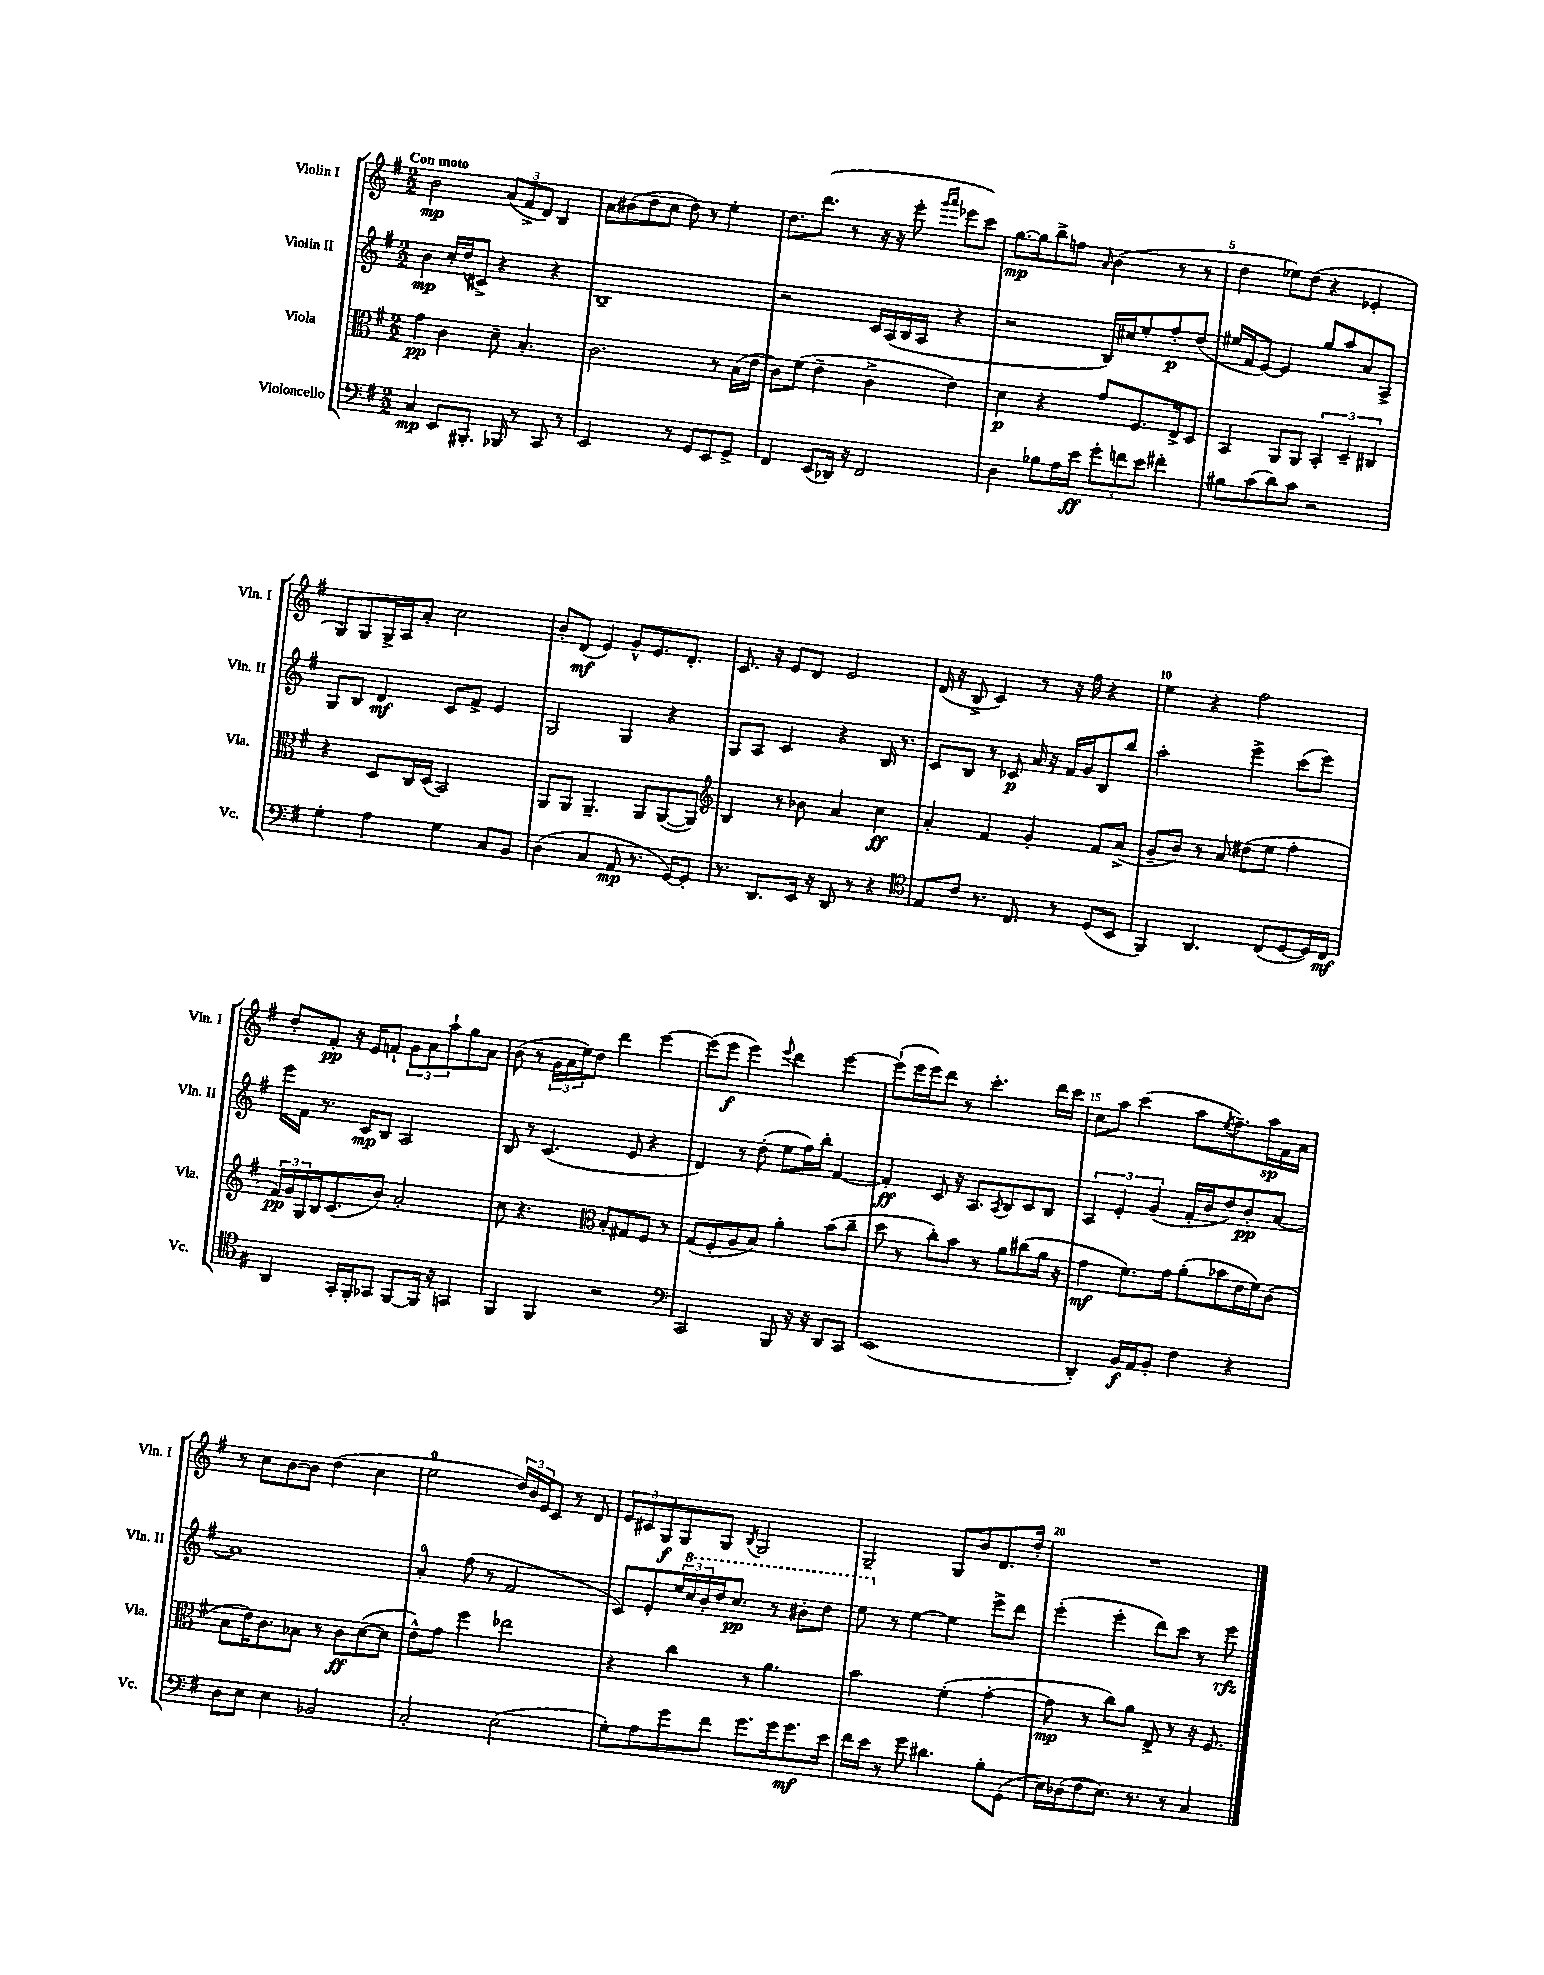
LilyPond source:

<<
\new StaffGroup <<
\new Staff = "s0" \with { instrumentName = "Violin I" shortInstrumentName = "Vln. I" } {
    \clef treble \key g \major \numericTimeSignature \time 2/2 \tempo "Con moto"
    b'2\mp \tuplet 3/2 { a'8( fis'8-> d'8) } b4 |
    a'8 bis'8( d''8 c''8 d''8) r8 e''4-. |
    d''8. d'''8.( r8 r16 r16 e'''8-. \grace { g'''16 a'''16 } ees'''8 c'''8) |
    g''8.~\mp g''16 b''8-> f''8 \grace { a'16 } b'4( r8 r8 |
    d''4 ees''8) d''8( r4 ees'4-. |
    g8) g8 g16-> a16 a'8-. c''2 |
    b'8-. d'8\mf( e'4) g'8-^ e'8. d'8.-. |
    c'8. r16 e'8 d'8 e'2 |
    d'16( r16 b8-> c'4) r8 r16 fis''16 r4 |
    e''4 r4 fis''2 |
    d''8-. fis'8-.\pp r16 e'16 f'8-! \tuplet 3/2 { g'8 a'8 a''8-! } g''8 a'8 |
    b'8( r8 \tuplet 3/2 { g'16 a'16 e''16) } d''8 d'''4 e'''4~ |
    e'''8( e'''8\f e'''4) \appoggiatura { e'''8 } d'''4 e'''4~ |
    e'''8-!( e'''16 e'''16) d'''8 r8 c'''4.-. d'''16 c'''16 |
    c''8 a''8 c'''4( a''8 \acciaccatura { e''8 } fis''8.--) a''16\sp fis'16 a'16 |
    r8 c''8 b'8~ b'8 d''4( c''4 |
    e''2-0 \tuplet 3/2 { d''16) b'16 e'16 } c'8 r8 d'8 |
    \tuplet 3/2 { e'8 cis'8 g8\f } g8 g8 \acciaccatura { b8 } g2 |
    g2-- g8 b'8 d'8. d''16-. |
    R1 \bar "|." |
}
\new Staff = "s1" \with { instrumentName = "Violin II" shortInstrumentName = "Vln. II" } {
    \clef treble \key g \major \numericTimeSignature \time 2/2
    b'4\mp c''16-. d''16( cis'8->) r4 r4 |
    b1-- |
    r2 c'16 a16( b16 a16 r4 |
    r2 b16) cis''16 e''8-. fis''8-.\p d''8( |
    eis''16 fis'16 e'8~) e'4 g''8 a''8 a'8 a8-> |
    g8 b8 d'4\mf c'8 fis'8-> e'4 |
    g2 g4 r4 |
    g8 a8 c'4 r4 b16 r8. |
    c'8 b8 r8 ces'8\p a'16 r16 fis'16 g'16 b8 b''8 |
    a''2-. e'''4-> c'''8( e'''8) |
    e'''16 fis'16 r8. c'16\mp b8 a2 |
    b8 r8 c'4.( e'8 r4 |
    d'4) r8 d''8-.( e''8 fis''16) b''16-. fis'4~ |
    fis'4-.\ff c'8 r16 a8. \acciaccatura { a8 } b8 c'8 b8 |
    \tuplet 3/2 { a4 e'4-. g'4( } fis'16-. b'16 d''8) b'8-.\pp a'8~ |
    a'1 |
    a'4-0-. fis''8( r8 fis'2 |
    c'8) e'8-. \tuplet 3/2 { e''16 \ottava #1 c'''16 b''16-. } d'''16 c'''8.\pp r8 bis''8-. d'''8 |
    e'''8 \ottava #0 r8 e''4~ e''4 e'''8-> d'''8 |
    e'''4-.( e'''4-. d'''8) c'''8 r8 e'''8\rfz \bar "|." |
}
\new Staff = "s2" \with { instrumentName = "Viola" shortInstrumentName = "Vla." } {
    \clef alto \key g \major \numericTimeSignature \time 2/2
    g'4\pp c'4 d'8-- b4.-. |
    c'2. r8 b16( e'16 |
    c'8) fis'8( e'4-- c'4-> e'4) |
    d'4\p r4 g'8 fis8. e16-> d8 |
    b,4 a,8 a,8 \tuplet 3/2 { b,4-. d4-- cis4 } |
    r4 d8 c16 d16( b,2) |
    a,8 a,8 a,4.-- a,8 a,8~( a,8) |
    \clef treble b4 r8 bes'8 a'4 c''4\ff |
    a'4-. fis'4 g'4-. fis'8 a'8->( |
    g'8-- b'8) r8 a'8 dis''8( e''8 fis''4-. |
    \tuplet 3/2 { fis'16\pp) g'16 g16 } b16 c'8.( b'8) a'2-. |
    c''8 r4. \clef alto b8-. gis8 fis8 r8 |
    g8( fis8-. a8 b8) a'4-. b'8( c''8-- |
    d''8 r8 c''8-.) b'8 r8 a'8 cis''8( a'16 r16 |
    g'4\mf fis'8.) g'16 a'8-.( bes'8 e'16 fis'16) c'8( |
    b8 e'16) c'8. bes8 r8 c'8\ff d'8~( d'8 |
    e'8-^) g'8 fis''4 ees''2 |
    r4 c''4 r8 a'4. |
    b'2 fis'4-.( g'4~-. |
    g'8\mp r8 c''8) a'8 e8-> r8 r16 fis8. \bar "|." |
}
\new Staff = "s3" \with { instrumentName = "Violoncello" shortInstrumentName = "Vc." } {
    \clef bass \key g \major \numericTimeSignature \time 2/2
    c4\mp e,8 bis,,8.-. bes,,16 r8 c,8 r8 |
    e,2 r8 g,8 e,8 g,8-> |
    fis,4 e,8( des,16) r16 fis,2 |
    d4 bes8 a16 e'16\ff \tuplet 3/2 { g'8-. f'8 e'8 } fis'4-. |
    bis8 c'8( d'8) c'8 r2 |
    g4-. a4 g4 c8 b,8 |
    d4( c4 a,8\mp r8. g,16~) g,8-. |
    r8. d,8. e,16 r16 d,8 r8 r4 |
    \clef tenor e8 c'8 r8. c8. r8 d8( b,8 |
    fis,4) a,4. c8( d8~ d16) c16\mf |
    a,4 g,16-. fis,16-. ges,8 fis,8~ fis,16 r16 g,4 |
    fis,4 fis,4 r2 |
    \clef bass c,2 b,,8 r16 r16 d,8 c,8 |
    e,1( |
    d,4-.) b,16\f a,16 b,8-. fis4 r4 |
    d8 e8 e4 bes,2 |
    c2-. e2( |
    g8-.) a8 g'8 fis'8 g'8. g'16 g'8.\mf e'16 |
    fis'16 e'16 r8 g'8 dis'4. b8-. g,8( |
    e16) des16( fis8 e8.) r8. r8 c4 \bar "|." |
}
>>
>>
\layout { \context { \Score \override BarNumber.break-visibility = ##(#f #t #t) barNumberVisibility = #(every-nth-bar-number-visible 5) } }
